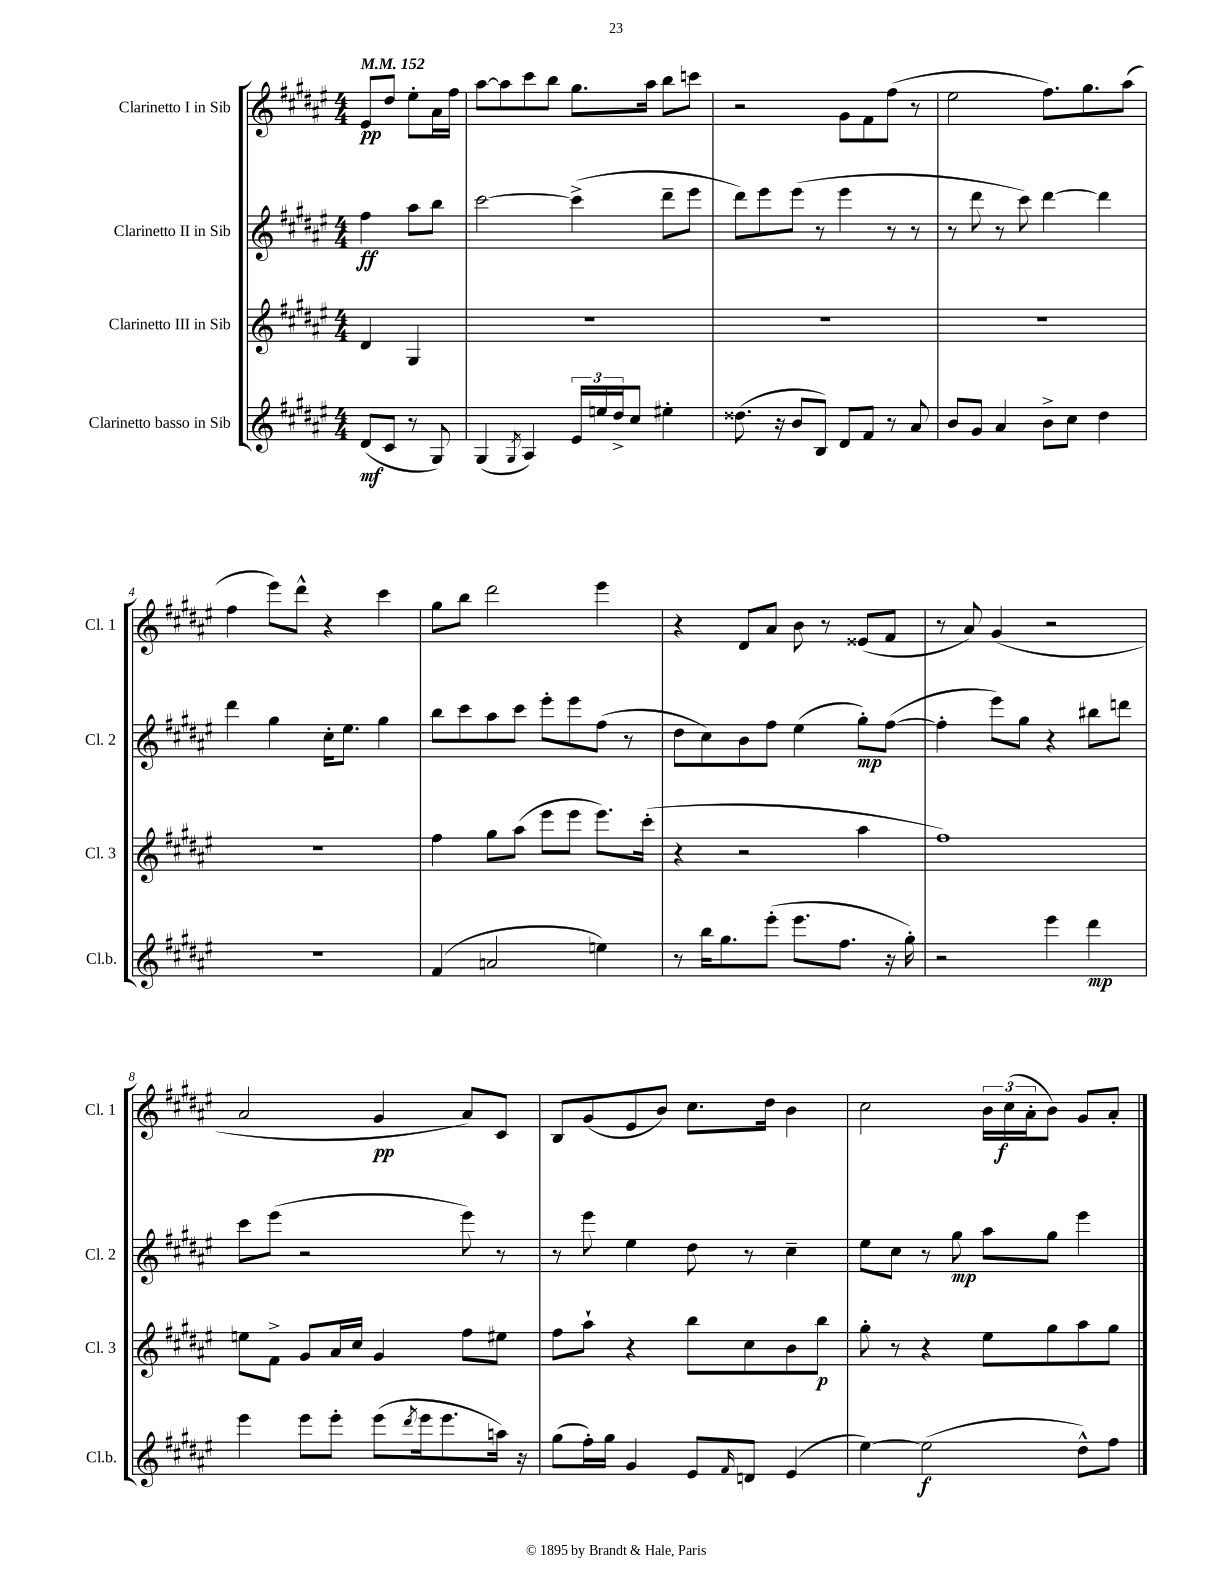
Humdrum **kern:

**kern	**kern	**kern	**kern
*staff4	*staff3	*staff2	*staff1
*clefG2	*clefG2	*clefG2	*clefG2
*k[f#c#g#d#a#e#]	*k[f#c#g#d#a#e#]	*k[f#c#g#d#a#e#]	*k[f#c#g#d#a#e#]
*M4/4	*M4/4	*M4/4	*M4/4
*MM152	*MM152	*MM152	*MM152
(8d#/L	4d#/	4ff#\	8e#/L
8c#/J	.	.	8dd#/J
8r	4G#/	8aa#\L	8ee#'\L
8G#/)	.	8bb\J	16a#\L
.	.	.	16ff#\JJ
=	=	=	=
(4G#/	1r	[2ccc#\	[8aa#\L
.	.	.	8aa#\]
8qG#/	.	.	.
4A#/)	.	.	8ccc#\
.	.	.	8bb\J
24e#/LL	.	(4ccc#^\]	8.gg#\L
24ee/	.	.	.
24dd#^/J	.	.	.
8cc#/J	.	.	.
.	.	.	16aa#\Jk
4ee#'\	.	8ddd#~\L	8bb\L
.	.	8eee#\J	8ccc\J
=	=	=	=
(8.dd##\	1r	8ddd#\L)	2r
.	.	8eee#\	.
16r	.	.	.
8b/L	.	(8eee#\J	.
8B/J)	.	8r	.
8d#/L	.	4eee#\	8g#\L
8f#/J	.	.	8f#\
8r	.	8r	(8ff#\J
8a#/	.	8r	8r
=	=	=	=
8b/L	1r	8r	2ee#\
8g#/J	.	8ddd#\	.
4a#/	.	8r	.
.	.	8ccc#\)	.
8b^\L	.	[4ddd#\	8.ff#\L)
8cc#\J	.	.	.
.	.	.	8.gg#\
4dd#\	.	4ddd#\]	.
.	.	.	(8aa#\J
=	=	=	=
1r	1r	4ddd#\	4ff#\
.	.	4gg#\	8eee#\L)
.	.	.	8ddd#^^\J
.	.	16cc#'\LK	4r
.	.	8.ee#\J	.
.	.	4gg#\	4ccc#\
=	=	=	=
(4f#/	4ff#\	8bb\L	8gg#\L
.	.	8ccc#\	8bb\J
2a/	8gg#\L	8aa#\	2ddd#\
.	(8aa#\J	8ccc#\J	.
.	8eee#\L	8eee#'\L	.
.	8eee#\J	8eee#\	.
4ee\)	8.eee#\L)	(8ff#\J	4eee#\
.	.	8r	.
.	(16ccc#'\Jk	.	.
=	=	=	=
8r	4r	8dd#\L	4r
16bb\LK	.	8cc#\)	.
8.gg#\	.	.	.
.	2r	8b\	8d#/L
(8eee#'\J	.	8ff#\J	8a#/J
8.eee#\L	.	(4ee#\	8b\
.	.	.	8r
8.ff#\J	.	.	.
.	4aa#\	8gg#'\L)	(8e##/L
16r	.	([8ff#\J	8f#/J
16gg#'\)	.	.	.
=	=	=	=
2r	1ff#)	4ff#'\]	8r
.	.	.	8a#/)
.	.	8eee#\L)	(4g#/
.	.	8gg#\J	.
4eee#\	.	4r	2r
4ddd#\	.	8bb#\L	.
.	.	8ddd\J	.
=	=	=	=
4eee#\	8ee\L	8ccc#\L	2a#/
.	8f#^\J	(8eee#\J	.
8eee#\L	8g#/L	2r	.
8eee#'\J	16a#/L	.	.
.	16cc#/JJ	.	.
(8eee#\L	4g#/	.	4g#/
8qddd#/	.	.	.
16eee#\k	.	.	.
8.eee#\	.	.	.
.	8ff#\L	8eee#\)	8a#/L)
16aa\Jk)	8ee#\J	8r	8c#/J
16r	.	.	.
=	=	=	=
(8gg#\L	8ff#\L	8r	8B/L
16ff#'\L)	8aa#`\J	8eee#\	(8g#/
16gg#\JJ	.	.	.
4g#/	4r	4ee#\	8e#/
.	.	.	8b/J)
8e#/L	8bb\L	8dd#\	8.cc#\L
16qqf#/	.	.	.
8d/J	8cc#\	8r	.
.	.	.	16dd#\Jk
(4e#/	8b\	4cc#~\	4b\
.	8bb\J	.	.
=	=	=	=
[4ee#\)	8gg#'\	8ee#\L	2cc#\
.	8r	8cc#\J	.
(2ee#\]	4r	8r	.
.	.	8gg#\	.
.	8ee#\L	8aa#\L	24b\LL
.	.	.	(24cc#\
.	.	.	24a#'\J
.	8gg#\	8gg#\J	8b\J)
8dd#^^\L)	8aa#\	4eee#\	8g#/L
8ff#\J	8gg#\J	.	8a#'/J
==	==	==	==
*-	*-	*-	*-
